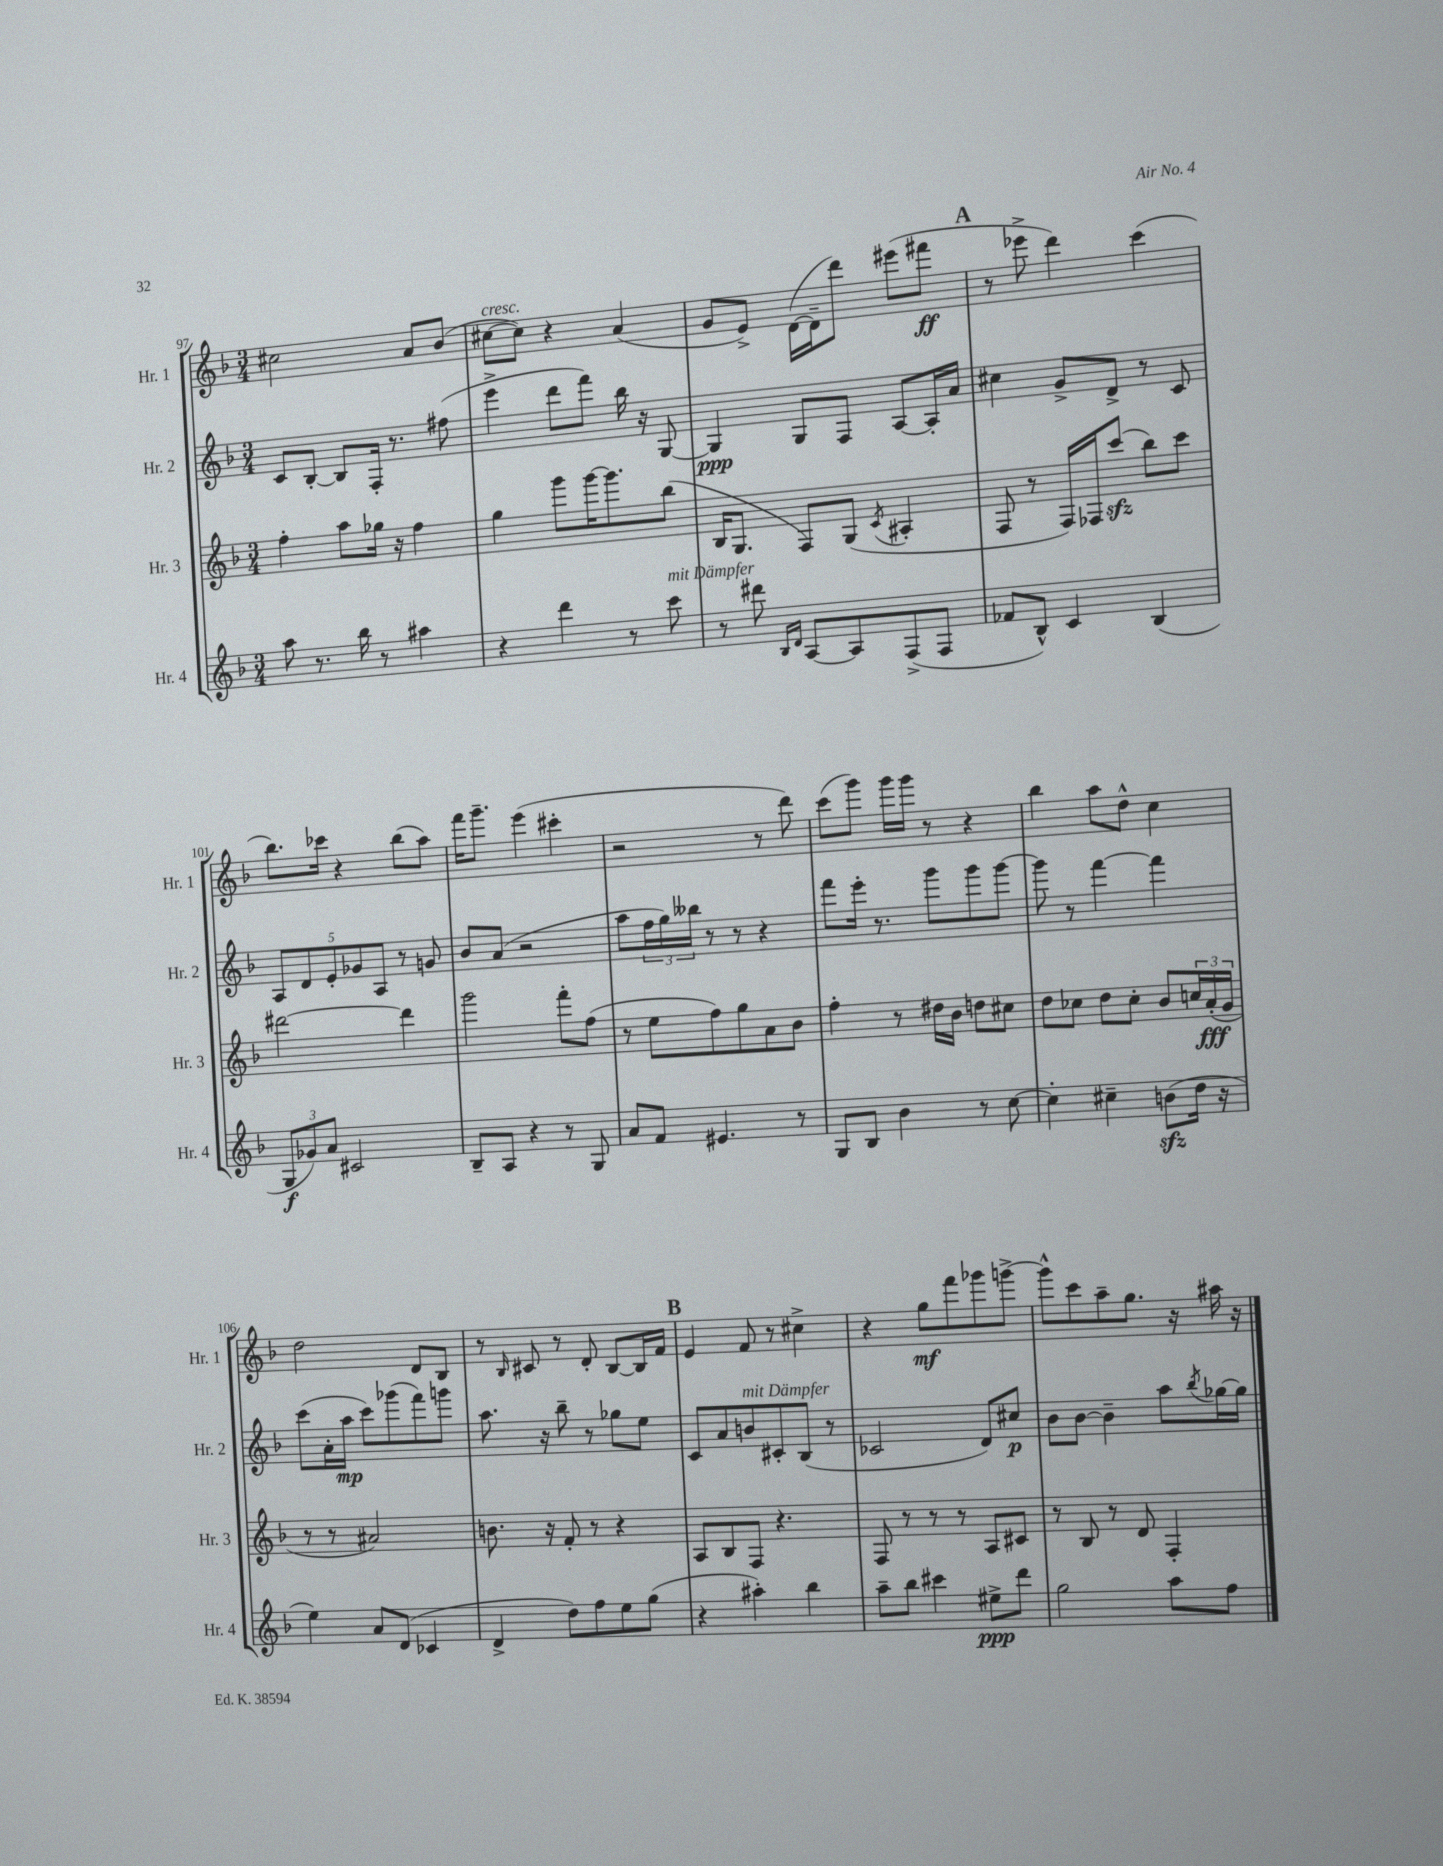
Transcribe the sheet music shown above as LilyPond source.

<<
\new StaffGroup <<
\new Staff = "s0" \with { instrumentName = "Hr. 1" shortInstrumentName = "Hr. 1" } {
    \clef treble \key f \major \numericTimeSignature \time 3/4
    cis''2 a'8 bes'8( |
    cis''8~^\markup { \italic "cresc." } cis''8) r4 a'4( |
    g'8 e'8->) d'16~( d'16-- d'''8) eis'''8( fis'''8\ff |
    \mark \markup { \bold "A" } r8 ees'''8-> d'''4) c'''4( |
    bes''8.) ces'''16 r4 bes''8( a''8) |
    f'''16 g'''8.-- e'''4( cis'''4-. |
    r2 r8 d'''8) |
    c'''8( g'''8) g'''16 g'''16 r8 r4 |
    bes''4 a''8 d''8-^ c''4 |
    d''2 d'8 bes8 |
    r8 \grace { bes16 } cis'8 r8 d'8-. bes8~ bes16 f'16 |
    \mark \markup { \bold "B" } e'4 f'8 r8 cis''4-> |
    r4 g''8\mf f'''8 ges'''8 g'''8~-> |
    g'''8-^ c'''8 a''8-- g''8. r16 ais''16 r16 \bar "|." |
}
\new Staff = "s1" \with { instrumentName = "Hr. 2" shortInstrumentName = "Hr. 2" } {
    \clef treble \key f \major \numericTimeSignature \time 3/4
    c'8 bes8~-. bes8 f16-. r8. fis''8( |
    e'''4-> d'''8 f'''8) bes''16 r16 g8~ |
    g4\ppp g8 f8 a8~ a16-. a'16 |
    \mark \markup { \bold "A" } cis''4 g'8-> d'8-> r8 c'8 |
    \tuplet 5/4 { a8 d'8 e'8-. ges'8 a8 } r8 g'8 |
    bes'8 a'8( r2 |
    a''8 \tuplet 3/2 { f''16 g''16) beses''16 } r8 r8 r4 |
    f'''8 e'''16-. r8. g'''8 g'''8 g'''8~ |
    g'''8 r8 f'''4~ f'''4 |
    c'''8( a'16-. a''16\mp c'''8) ges'''8( f'''8) g'''8 |
    a''8. r16 bes''8-- r8 ges''8 e''8 |
    \mark \markup { \bold "B" } c'8 a'8 b'8^\markup { \italic "mit Dämpfer" } cis'8-. bes8( r8 |
    ces'2 d'8) cis''8\p |
    bes'8 bes'8~ bes'4-- a''8 \acciaccatura { bes''8 } ges''16~ ges''16 \bar "|." |
}
\new Staff = "s2" \with { instrumentName = "Hr. 3" shortInstrumentName = "Hr. 3" } {
    \clef treble \key f \major \numericTimeSignature \time 3/4
    f''4-. a''8 ges''16 r16 f''4 |
    g''4 g'''8 g'''16~ g'''8. bes''8( |
    bes16 g8. f8) g8( \acciaccatura { c'8 } ais4-. |
    \mark \markup { \bold "A" } f8 r8 f16) fes16 c'''8\sfz( bes''8) c'''8 |
    dis'''2~ dis'''4 |
    g'''2 f'''8-. f''8( |
    r8 e''8 f''8) g''8 a'8 bes'8 |
    f''4-. r8 dis''16 bes'16 d''8 cis''8 |
    d''8 ces''8 d''8 ces''8-. bes'8 \tuplet 3/2 { c''16 a'16-.\fff( g'16 } |
    r8 r8 ais'2) |
    b'8. r16 f'8-. r8 r4 |
    \mark \markup { \bold "B" } a8 bes8 f8 r4. |
    f8 r8 r8 r8 a8 cis'8 |
    r8 bes8 r8 d'8 f4-. \bar "|." |
}
\new Staff = "s3" \with { instrumentName = "Hr. 4" shortInstrumentName = "Hr. 4" } {
    \clef treble \key f \major \numericTimeSignature \time 3/4
    a''8 r8. bes''16 r8 ais''4 |
    r4 d'''4 r8 c'''8^\markup { \italic "mit Dämpfer" } |
    r8 dis'''8 \grace { bes16 d'16 } a8~ a8 f8->( f8 |
    \mark \markup { \bold "A" } fes'8 bes8-^) c'4 bes4( |
    \tuplet 3/2 { g8\f ges'8) a'8 } cis'2 |
    bes8-- a8 r4 r8 g8 |
    a'8 f'8 eis'4. r8 |
    g8 bes8 bes'4 r8 c''8~ |
    c''4-. cis''4-- b'8\sfz( d''16 r16 |
    e''4) a'8 d'8( ces'4 |
    d'4-> d''8) f''8 e''8 g''8( |
    \mark \markup { \bold "B" } r4 ais''4-.) bes''4 |
    a''8-- bes''8 cis'''4 eis''8->\ppp d'''8 |
    g''2 a''8 f''8 \bar "|." |
}
>>
>>
\layout { \context { \Score currentBarNumber = #97 } }
